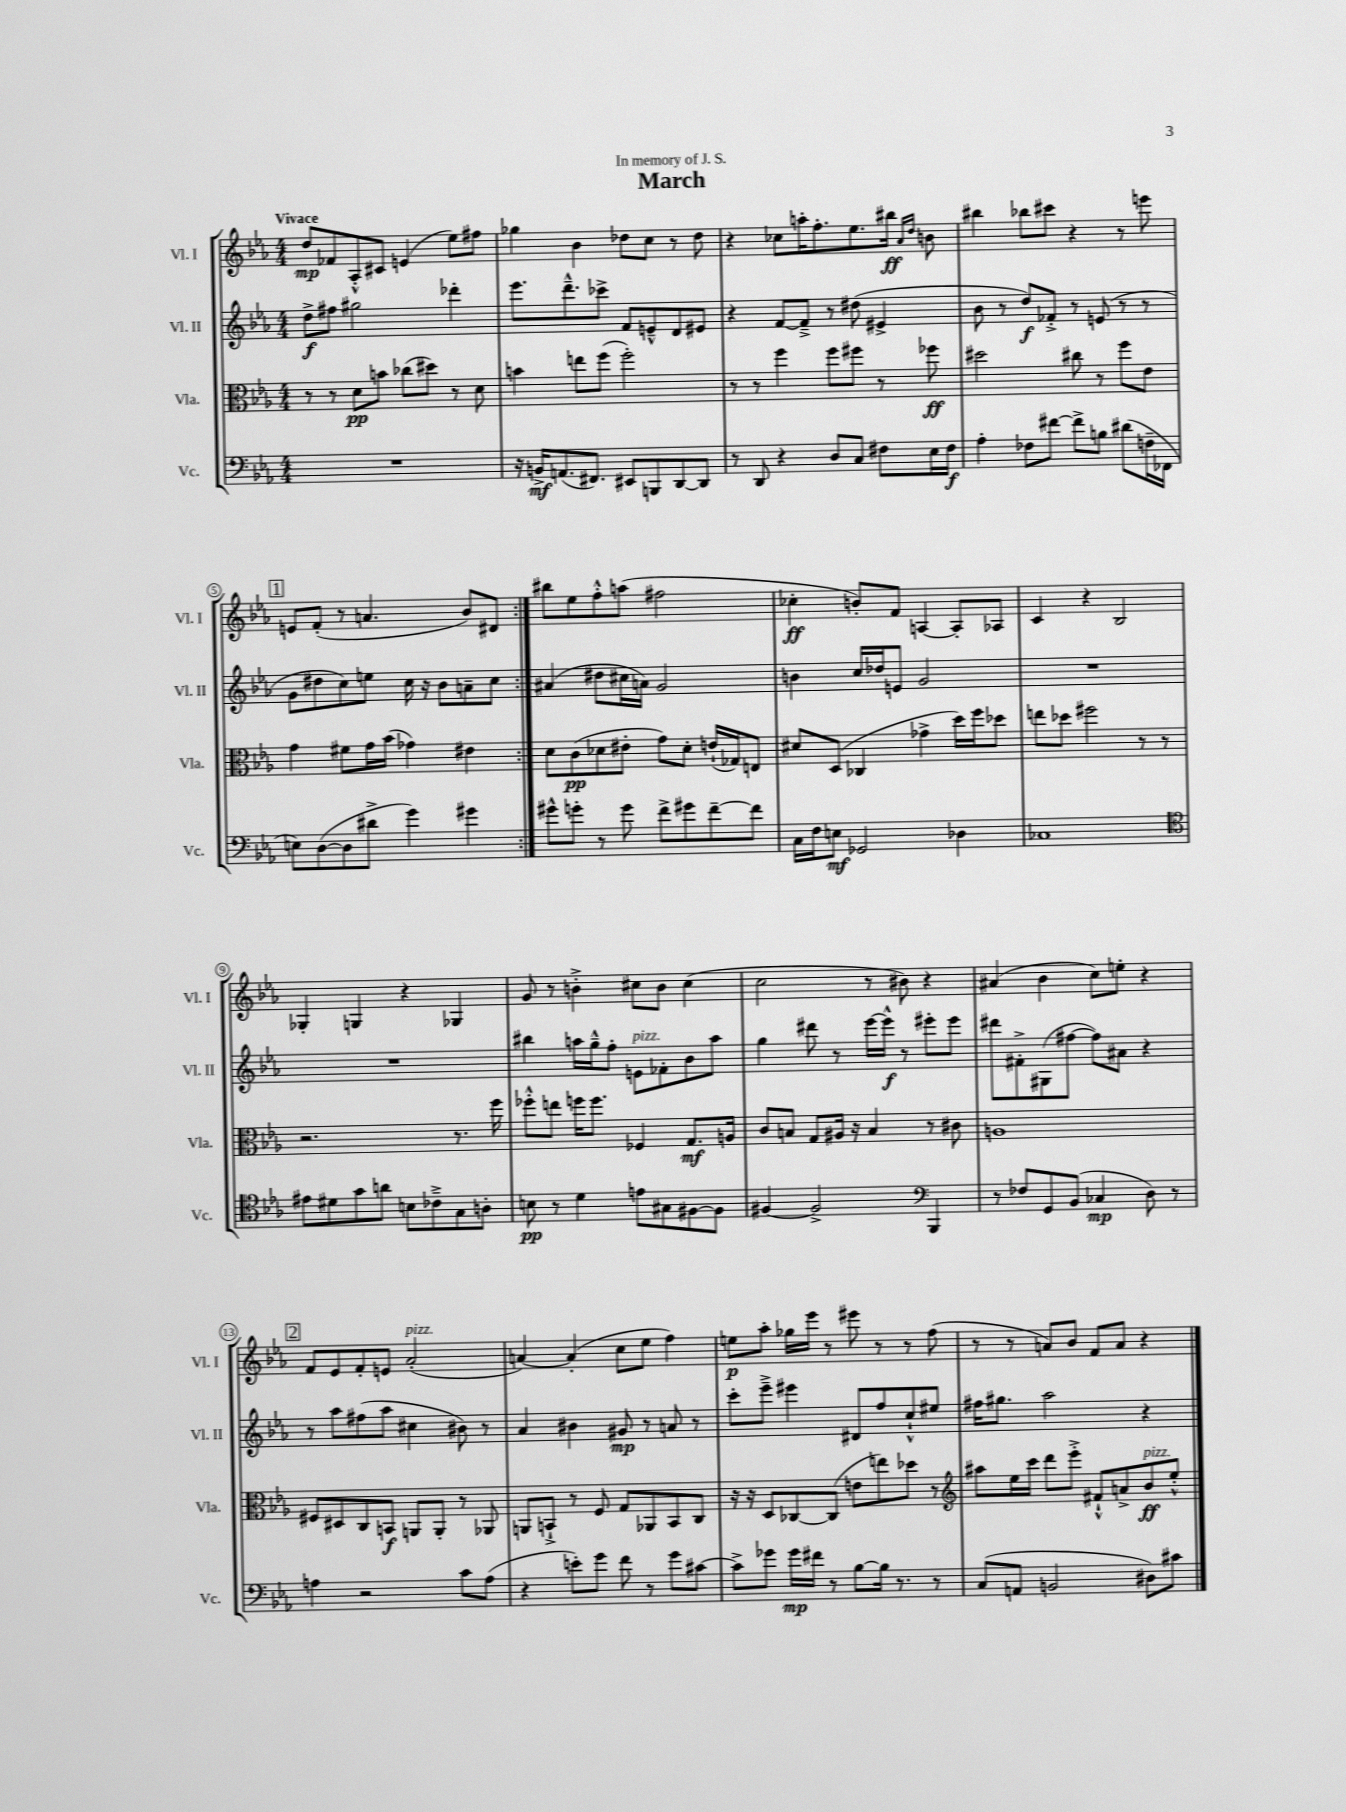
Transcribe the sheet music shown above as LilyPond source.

\header { title = "March" dedication = "In memory of J. S." }
<<
\new StaffGroup <<
\new Staff = "s0" \with { instrumentName = "Vl. I" shortInstrumentName = "Vl. I" } {
    \clef treble \key ees \major \numericTimeSignature \time 4/4 \tempo "Vivace"
    \repeat volta 2 { d''8\mp fes'8 aes8-.-^ cis'8 e'4( ees''8) fis''8 |
    ges''4 bes'4 des''8 c''8 r8 des''8 |
    r4 ces''8 a''16-. f''8.-. ees''8. bis''16\ff \grace { aes'16 d''16 } b'8 |
    bis''4 bes''8 cis'''8 r4 r8 e'''8 |
    \mark \markup { \box "1" } e'8 f'8-.( r8 a'4. bes'8) dis'8 | }
    bis''8 ees''8 f''8-.-^ a''8( fis''2 |
    ces''4-.\ff b'8-.) f'8 a4~ a8-. aes8 |
    c'4 r4 bes2 |
    ges4-. g4 r4 ges4 |
    g'8 r8 b'4-.-> cis''8 b'8 cis''4( |
    c''2 r8 bis'8) r4 |
    ais'4( bes'4 c''8) e''8-. r4 |
    \mark \markup { \box "2" } f'8 ees'8 f'8-. e'8 aes'2-.^\markup { \italic "pizz." }( |
    a'4~) a'4-.( c''8 ees''8 f''4) |
    e''8\p aes''8-. ges''16 ees'''16 r8 eis'''8 r8 r8 f''8( |
    r8 r8 a'8) bes'8 f'8 a'8 r4 \bar "|." |
}
\new Staff = "s1" \with { instrumentName = "Vl. II" shortInstrumentName = "Vl. II" } {
    \clef treble \key ees \major \numericTimeSignature \time 4/4
    \repeat volta 2 { d''8->\f fis''8 gis''2 des'''4-. |
    ees'''8. d'''8.---^ ces'''8-> f'8 e'8---^ d'8 eis'8 |
    r4 f'8~ f'8---> r8 dis''8( eis'4-> |
    bes'8 r8 d''8\f) fes'8-.-> r8 e'8( r8 r8 |
    \mark \markup { \box "1" } g'8 dis''8 c''8) e''8 c''16 r16 bes'8 a'8-- c''8 | }
    ais'4( dis''8 cis''16 a'16) g'2 |
    b'4 c''16 des''16 e'8 g'2 |
    R1 |
    R1 |
    bis''4 a''16 g''16---^ f''8-. e'8^\markup { \italic "pizz." } fes'8-. bes'8 a''8 |
    g''4 dis'''8 r8 ees'''16~ ees'''16-^\f r8 eis'''8-. eis'''8 |
    dis'''8 fis'8-.-> gis8( fis''8~ fis''8) ais'8 r4 |
    \mark \markup { \box "2" } r8 aes''8 fis''8( aes''8 cis''4 bis'8) r8 |
    aes'4 bis'4 gis'8\mp r8 a'8 r8 |
    c'''8-. ees'''8---> eis'''4 dis'8 f''8 c''8-!-^ eis''8 |
    fis''16 gis''8. aes''2 r4 \bar "|." |
}
\new Staff = "s2" \with { instrumentName = "Vla." shortInstrumentName = "Vla." } {
    \clef alto \key ees \major \numericTimeSignature \time 4/4
    \repeat volta 2 { r8 r8 d'8\pp b'8 ces''8( dis''8) r8 d'8 |
    b'4 e''8 f''8( f''2-.) |
    r8 r8 f''4 f''8 fis''8 r8 fes''8\ff |
    dis''2 cis''8 r8 f''8 ees'8 |
    \mark \markup { \box "1" } g'4 fis'8 g'16 bes'16( ges'4) eis'4 | }
    d'8 c'8\pp( des'8 eis'8-. g'8) des'8-. e'16-!( ges16) e8 |
    dis'8 d8( ces4 ges'4-> d''16) f''16 des''8 |
    e''8 des''8 fis''2 r8 r8 |
    r2. r8. f''16 |
    fes''8-.-^ e''8 f''16 f''8. fes4 g8.\mf a16 |
    c'8 b8 g8 ais16 r16 b4 r8 cis'8 |
    a1 |
    \mark \markup { \box "2" } fis8 dis8 c8 b,8\f a,8 a,8-. r8 aes,8 |
    a,8 b,8-!-> r8 f8 g8 aes,8 b,8 c8 |
    r16 r16 d8 ces8~ ces8( e'8 e''8) des''8 r8 |
    \clef treble ais''8 ees''16 c'''16 d'''8 ees'''8-.-> fis'8-!-^ a'8-> bes'8\ff^\markup { \italic "pizz." } ees''8-.-^ \bar "|." |
}
\new Staff = "s3" \with { instrumentName = "Vc." shortInstrumentName = "Vc." } {
    \clef bass \key ees \major \numericTimeSignature \time 4/4
    \repeat volta 2 { R1 |
    r16 b,16->\mf a,8.( fis,8.) eis,8 b,,8 d,8~ d,8 |
    r8 d,8 r4 d8 c8 fis8 ees16 fis16\f |
    aes4-. fes8 fis'8~ fis'8-> b8 dis'8( f16-- fes,16 |
    \mark \markup { \box "1" } e8) d8~( d8 dis'8-> g'4) gis'4 | }
    gis'8-^ g'8-. r8 g'8 f'8-> gis'8 f'8~-- f'8 |
    c16 f16 e8\mf ges,2 des4 |
    ces1 |
    \clef tenor eis'8 dis'8 g'8 a'8 b8 ces'8---> g8 a8-. |
    b8\pp r8 d'4 e'8 gis8 fis8~ fis8 |
    fis4~ fis2-> \clef bass bes,,4 |
    r8 fes8 g,8 bes,8( ces4\mp d8) r8 |
    \mark \markup { \box "2" } a4 r2 c'8 a8( |
    r4 e'8-.) g'8 f'8 r8 g'8 cis'8~ |
    cis'8-> ges'8 ges'16\mp fis'16 r8 bes8~ bes16 r8. r8 |
    c8( a,8 b,2 dis8) cis'8 \bar "|." |
}
>>
>>
\layout { \context { \Score \override BarNumber.stencil = #(make-stencil-circler 0.1 0.3 ly:text-interface::print) } }
